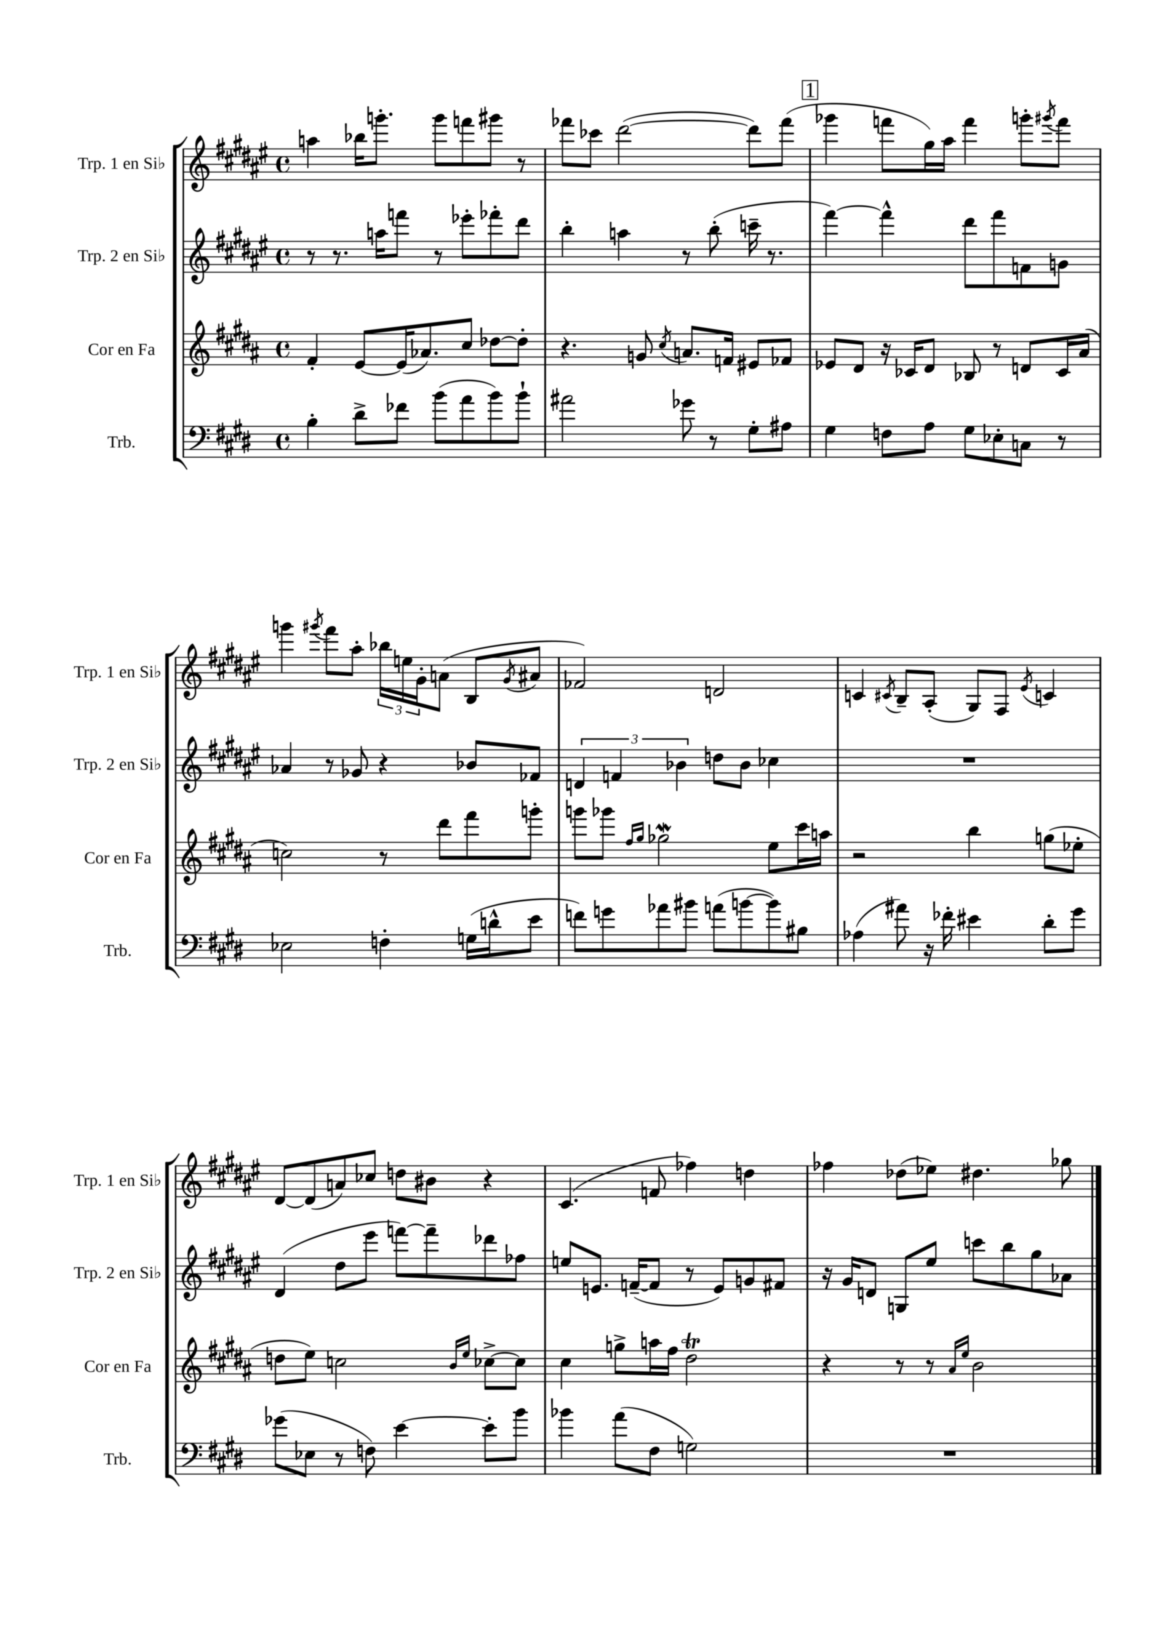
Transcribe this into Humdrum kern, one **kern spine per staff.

**kern	**kern	**kern	**kern
*staff4	*staff3	*staff2	*staff1
*clefF4	*clefG2	*clefG2	*clefG2
*k[f#c#g#d#]	*k[f#c#g#d#a#]	*k[f#c#g#d#a#e#]	*k[f#c#g#d#a#e#]
*M4/4	*M4/4	*M4/4	*M4/4
*met(c)	*met(c)	*met(c)	*met(c)
4B'	4f#'	8r	4aa
.	.	8.r	.
8d#^	[8e	.	16bb-
.	.	16aa	8.ggg'
8f-	(16e]	8fff	.
.	8.a-)	.	.
(8b	.	8r	8ggg
8a	8cc#	8eee-'	8fff
8b)	[8dd-	8fff-'	8ggg#
8b`	8dd-']	8ddd#	8r
=	=	=	=
2a#	4.r	4bb'	8fff-
.	.	.	8ccc-
.	.	4aa	([2ddd#
.	8g	.	.
.	8qcc#	.	.
8g-	8.a	8r	.
8r	.	(8bb'	.
.	16f	.	.
8G#'	8e#	16ccc~	8ddd#])
.	.	8.r	.
8A#	8f-	.	(8fff-
=	=	=	=
4G#	8e-	[4fff#)	4ggg-
.	8d#	.	.
8F	16r	4fff#^^]	8fff
.	16c-	.	.
8A	8d#	.	16gg#)
.	.	.	16aa#
8G#	8B-	8ddd#	4fff
8E-'	8r	8fff#	.
8C	8d	8f	8ggg'
.	.	.	8qggg#
8r	16c-	8g	8fff
.	(16a#	.	.
=	=	=	=
2E-	2cc)	4a-	4ggg
.	.	.	8qggg#
.	.	8r	8fff#
.	.	8g-	8aa#'
4F'	8r	4r	24bb-
.	.	.	24ee
.	.	.	24g#'
.	8ddd#	.	(8a
(16G	8fff#	8b-	8B
16d^^	.	.	.
.	.	.	8qg#
8e	8ggg'	8f-	8a#
=	=	=	=
8f)	8ggg	6d	2f-)
8g	8ggg-	.	.
.	.	6f	.
.	16qqff#	.	.
.	16qqgg#	.	.
8a-	2gg-	.	.
.	.	6b-	.
8b#	.	.	.
(8a	.	8dd	2d
[8b	.	8b-	.
8b])	8ee	4cc-	.
8B#	16ccc#	.	.
.	16aa	.	.
=	=	=	=
(4A-	2r	1r	4c
.	.	.	8qc#
8a#)	.	.	8B~
16r	.	.	(8A#'
16f-'	.	.	.
4e#	4bb	.	8G#)
.	.	.	8F#
.	.	.	8qe#
8d#'	(8gg	.	4c
8g#	8ee-'	.	.
=	=	=	=
(8g-	8dd	(4d#	[8d#
8E-	8ee)	.	(8d#]
8r	2cc	8dd#	8a)
8F)	.	8eee#	8cc-
[4e	.	[8fff)	8dd
.	.	8fff~]	8b#
.	16qqb	.	.
.	16qqee	.	.
8e']	[8cc-^	8ddd-	4r
8b	8cc-]	8ff-	.
=	=	=	=
4b-	4cc#	8ee	(4.c#
.	.	8.e	.
(8a	8gg^	.	.
.	.	([16f~	.
8F#	16aa	8f]	8f
.	16ff#	.	.
2G)	2dd#	8r	4ff-)
.	.	8e)	.
.	.	8g	4dd
.	.	8f#	.
=	=	=	=
1r	4r	16r	4ff-
.	.	16g#	.
.	.	8d	.
.	8r	8G	(8dd-
.	8r	8ee#	8ee-)
.	16qqa#	.	.
.	16qqee	.	.
.	2b	8ccc	4.dd#
.	.	8bb	.
.	.	8gg#	.
.	.	8a-	8gg-
==	==	==	==
*-	*-	*-	*-
